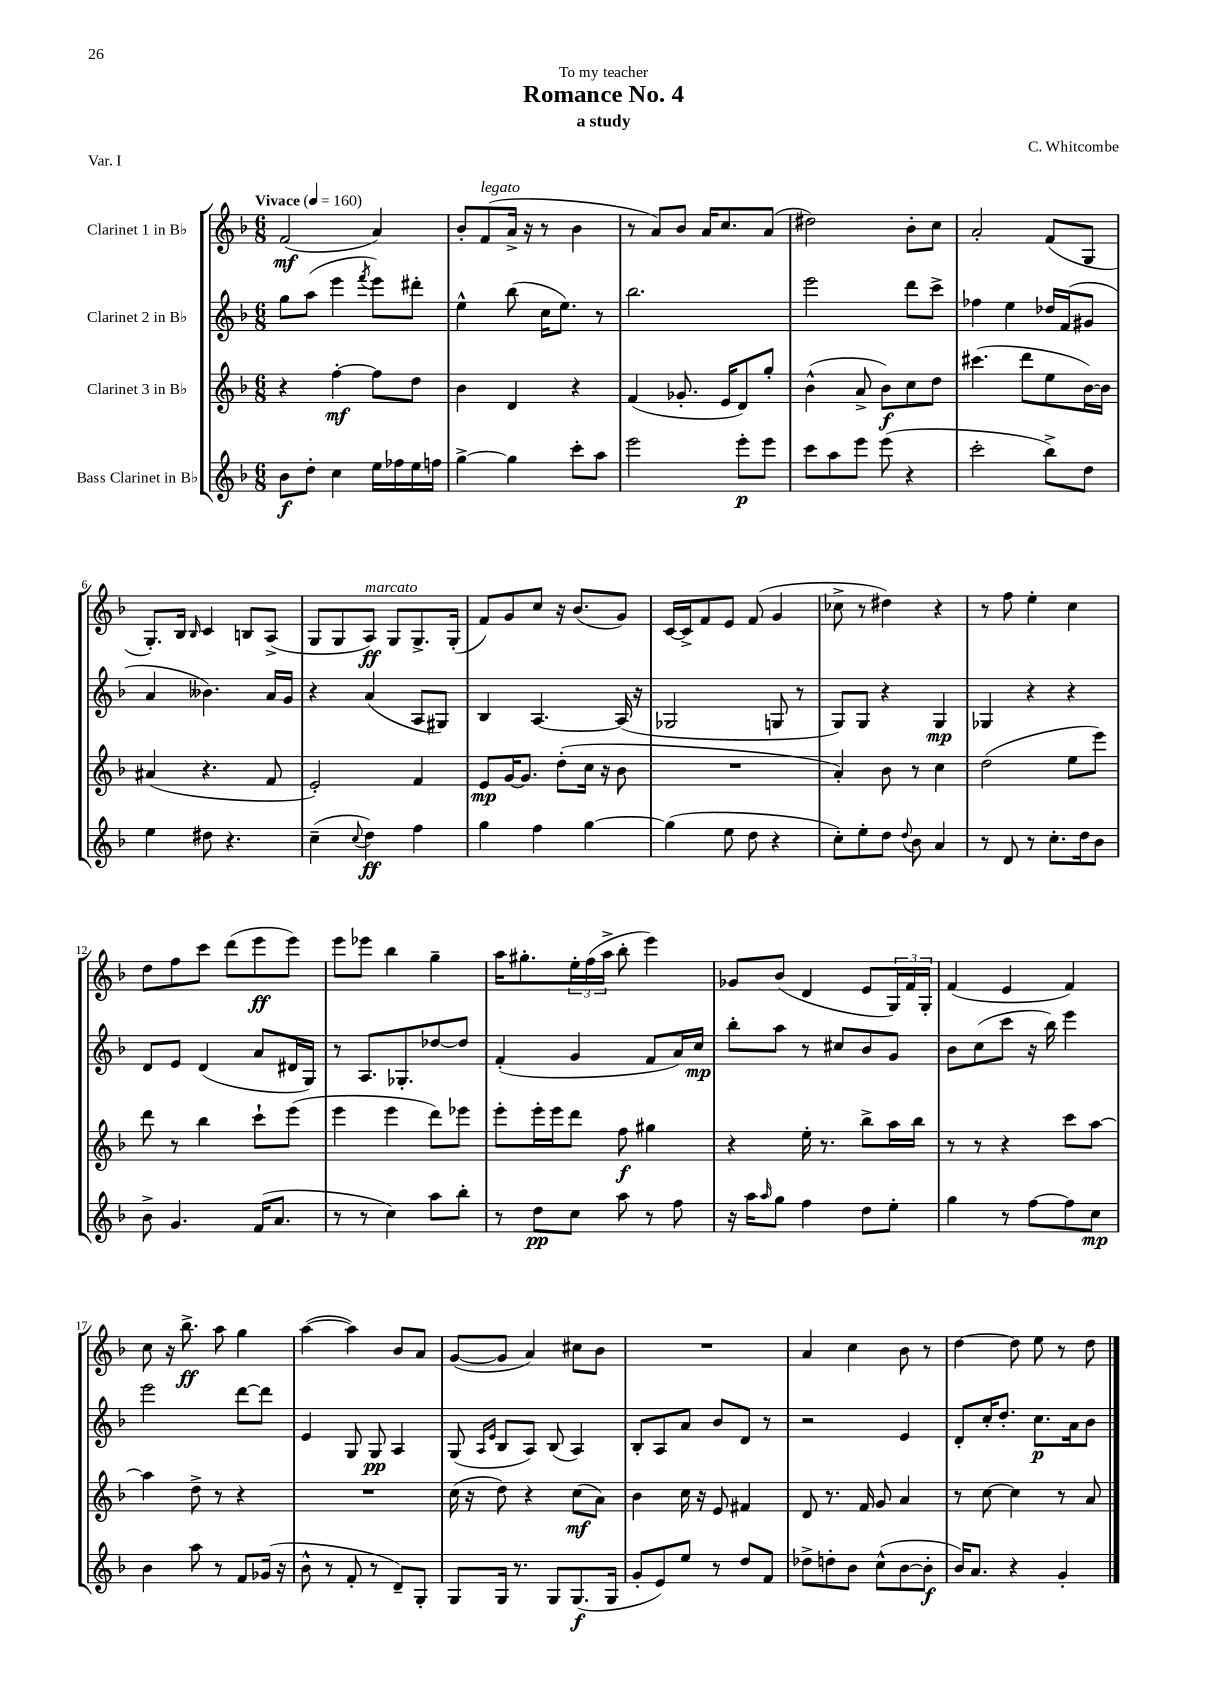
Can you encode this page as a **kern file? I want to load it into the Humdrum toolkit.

**kern	**dynam	**kern	**dynam	**kern	**dynam	**kern	**dynam
*part4	*part4	*part3	*part3	*part2	*part2	*part1	*part1
*staff4	*staff4	*staff3	*staff3	*staff2	*staff2	*staff1	*staff1
*I"Bass Clarinet in B♭	*	*I"Clarinet 3 in B♭	*	*I"Clarinet 2 in B♭	*	*I"Clarinet 1 in B♭	*
*clefG2	*	*clefG2	*	*clefG2	*	*clefG2	*
*k[b-]	*	*k[b-]	*	*k[b-]	*	*k[b-]	*
*M6/8	*	*M6/8	*	*M6/8	*	*M6/8	*
*MM160	*	*MM160	*	*MM160	*	*MM160	*
=1	=1	=1	=1	=1	=1	=1	=1
!	!	!	!	!	!	!LO:TX:a:B:t=Vivace	!
8b-\L	f	4r	.	8gg\L	.	(2f/	mf
8dd'\J	.	.	.	(8aa\J	.	.	.
4cc\	.	[4ff'\	mf	4eee\	.	.	.
.	.	.	.	8qfff/	.	.	.
16ee\LL	.	8ff\L]	.	8eee\L)	.	4a/)	.
16ff-X\	.	.	.	.	.	.	.
16ee\	.	8dd\J	.	8ddd#X'\J	.	.	.
16ffn\JJ	.	.	.	.	.	.	.
=2	=2	=2	=2	=2	=2	=2	=2
[4gg^\	.	4b-\	.	4ee^^\	.	8b-'/L	.
!	!	!	!	!	!	!LO:TX:a:i:t=legato	!
.	.	.	.	.	.	(8f/	.
4gg\]	.	4d/	.	(8bb-\	.	16a^/Jk	.
.	.	.	.	.	.	16r	.
.	.	.	.	16cc\KL	.	8r	.
.	.	.	.	8.ee\J)	.	.	.
8ccc'\L	.	4r	.	.	.	4b-\	.
8aa\J	.	.	.	8r	.	.	.
=3	=3	=3	=3	=3	=3	=3	=3
2eee\	.	(4f/	.	2.bb-\	.	8r	.
.	.	.	.	.	.	8a/L)	.
.	.	8.g-X'/	.	.	.	8b-/J	.
.	.	.	.	.	.	16a/KL	.
.	.	16e/KL	.	.	.	8.cc/	.
8eee'\L	p	8d/)	.	.	.	.	.
8eee\J	.	8gg'/J	.	.	.	(8a/J	.
=4	=4	=4	=4	=4	=4	=4	=4
8ccc\L	.	(4b-^^\	.	2eee\	.	2dd#X\)	.
8aa\	.	.	.	.	.	.	.
8eee\J	.	8a^/	.	.	.	.	.
(8eee\	.	8b-\L)	f	.	.	.	.
4r	.	8cc\	.	8ddd\L	.	8b-'\L	.
.	.	8dd\J	.	8ccc^\J	.	8cc\J	.
=5	=5	=5	=5	=5	=5	=5	=5
2ccc'\	.	(4.ccc#X\	.	4ff-X\	.	2a'/	.
.	.	.	.	4ee\	.	.	.
.	.	8ddd\L	.	.	.	.	.
8bb-^\L)	.	8ee\	.	16dd-X/LL	.	(8f/L	.
.	.	.	.	(16f/J	.	.	.
8dd\J	.	[16b-\L)	.	8g#X/J	.	8G/J	.
.	.	16b-\JJ]	.	.	.	.	.
!!LO:LB:g=z
=6	=6	=6	=6	=6	=6	=6	=6
4ee\	.	(4a#X/	.	4a/	.	8.G'/L)	.
.	.	.	.	.	.	16B-/Jk	.
.	.	.	.	.	.	16qqB-/	.
8dd#X\	.	4.r	.	4.b--X\)	.	4c/	.
4.r	.	.	.	.	.	.	.
.	.	.	.	.	.	8Bn/L	.
.	.	8f/	.	16a/LL	.	(8A^/J	.
.	.	.	.	16g/JJ	.	.	.
=7	=7	=7	=7	=7	=7	=7	=7
(4cc~\	.	2e'/)	.	4r	.	8G/L	.
.	.	.	.	.	.	8G/	.
8qqcc/	.	.	.	.	.	.	.
!	!	!	!	!	!	!LO:TX:a:i:t=marcato	!
4dd\)	ff	.	.	(4a/	.	8A/J)	ff
.	.	.	.	.	.	8G/L	.
4ff\	.	4f/	.	8A/L	.	8.G^/	.
.	.	.	.	8G#X/J)	.	.	.
.	.	.	.	.	.	(16G'/Jk	.
=8	=8	=8	=8	=8	=8	=8	=8
4gg\	.	8e/L	mp	4B-/	.	8f/L)	.
.	.	[16g/K	.	.	.	8g/	.
.	.	8.g/J]	.	.	.	.	.
4ff\	.	.	.	[4.A/	.	8cc/J	.
.	.	(8dd'\L	.	.	.	16r	.
.	.	.	.	.	.	(8.b-/L	.
[4gg\	.	16cc\Jk	.	.	.	.	.
.	.	16r	.	.	.	.	.
.	.	8b-\	.	(16A/]	.	8g/J)	.
.	.	.	.	16r	.	.	.
=9	=9	=9	=9	=9	=9	=9	=9
(4gg\]	.	2.r	.	2G-X/	.	[16c/LL	.
.	.	.	.	.	.	16c^/J]	.
.	.	.	.	.	.	8f/	.
8ee\	.	.	.	.	.	8e/J	.
8dd\	.	.	.	.	.	(8f/	.
4r	.	.	.	8Gn/	.	4g/	.
.	.	.	.	8r	.	.	.
=10	=10	=10	=10	=10	=10	=10	=10
8cc'\L)	.	4a'/)	.	8G/L)	.	8cc-X^\	.
8ee'\	.	.	.	8G/J	.	8r	.
8dd\J	.	8b-\	.	4r	.	4dd#X\)	.
8qqdd/	.	.	.	.	.	.	.
8b-\	.	8r	.	.	.	.	.
4a/	.	4cc\	.	4G/	mp	4r	.
=11	=11	=11	=11	=11	=11	=11	=11
8r	.	(2dd\	.	4G-X/	.	8r	.
8d/	.	.	.	.	.	8ff\	.
8r	.	.	.	4r	.	4ee'\	.
8.cc'\L	.	.	.	.	.	.	.
.	.	8ee\L	.	4r	.	4cc\	.
16dd\k	.	.	.	.	.	.	.
8b-\J	.	8eee\J)	.	.	.	.	.
!!LO:LB:g=z
=12	=12	=12	=12	=12	=12	=12	=12
8b-^\	.	8ddd\	.	8d/L	.	8dd\L	.
4.g/	.	8r	.	8e/J	.	8ff\	.
.	.	4bb-\	.	(4d/	.	8ccc\J	.
.	.	.	.	.	.	(8ddd\L	.
(16f/KL	.	8ccc`\L	.	8a/L	.	8eee\	ff
8.a/J	.	.	.	.	.	.	.
.	.	(8eee\J	.	16d#X/L	.	8eee\J)	.
.	.	.	.	16G/JJ)	.	.	.
=13	=13	=13	=13	=13	=13	=13	=13
8r	.	4eee\	.	8r	.	8eee\L	.
8r	.	.	.	8.A/L	.	8eee-X\J	.
4cc\)	.	4eee\	.	.	.	4bb-\	.
.	.	.	.	8.G-X'/	.	.	.
8aa\L	.	8ddd\L)	.	[8dd-X/	.	4gg~\	.
8bb-'\J	.	8eee-X\J	.	8dd-/J]	.	.	.
=14	=14	=14	=14	=14	=14	=14	=14
8r	.	8eee'\L	.	(4f'/	.	16aa\KL	.
.	.	.	.	.	.	8.gg#X'\	.
8dd\L	pp	16eee'\L	.	.	.	.	.
.	.	16eee\J	.	.	.	.	.
8cc\J	.	8ddd\J	.	4g/	.	24ee'\L	.
.	.	.	.	.	.	(24ff\	.
.	.	.	.	.	.	24aa^\JJ	.
8aa\	.	8ff\	f	.	.	8bb-'\	.
8r	.	4gg#X\	.	8f/L	.	4eee\)	.
8ff\	.	.	.	16a/L)	.	.	.
.	.	.	.	16cc/JJ	mp	.	.
=15	=15	=15	=15	=15	=15	=15	=15
16r	.	4r	.	8bb-'\L	.	8g-X/L	.
16aa\KL	.	.	.	.	.	.	.
16qqaa/	.	.	.	.	.	.	.
8gg\J	.	.	.	8aa\J	.	(8b-/J	.
4ff\	.	16ee'\	.	8r	.	4d/	.
.	.	8.r	.	.	.	.	.
.	.	.	.	8cc#X/L	.	.	.
8dd\L	.	8bb-^\L	.	8b-/	.	8e/L	.
8ee'\J	.	16aa\L	.	8g/J	.	24G/L)	.
.	.	.	.	.	.	24f/	.
.	.	16bb-\JJ	.	.	.	.	.
.	.	.	.	.	.	24G'/JJ	.
=16	=16	=16	=16	=16	=16	=16	=16
4gg\	.	8r	.	8b-\L	.	(4f/	.
.	.	8r	.	(8cc\	.	.	.
8r	.	4r	.	8ccc\J	.	4e/	.
[8ff\L	.	.	.	16r	.	.	.
.	.	.	.	16bb-\)	.	.	.
8ff\]	.	8ccc\L	.	4eee\	.	4f/)	.
8cc\J	mp	[8aa\J	.	.	.	.	.
!!LO:LB:g=z
=17	=17	=17	=17	=17	=17	=17	=17
4b-\	.	4aa\]	.	2eee\	.	8cc\	.
.	.	.	.	.	.	16r	.
.	.	.	.	.	.	8.bb-^\	ff
8aa\	.	8dd^\	.	.	.	.	.
8r	.	8r	.	.	.	8aa\	.
8f/L	.	4r	.	[8ddd\L	.	4gg\	.
(16g-X/Jk	.	.	.	8ddd\J]	.	.	.
16r	.	.	.	.	.	.	.
=18	=18	=18	=18	=18	=18	=18	=18
8b-^^\	.	2.r	.	4e/	.	([4aa\	.
8r	.	.	.	.	.	.	.
8f'/	.	.	.	8G/	.	4aa\])	.
8r	.	.	.	8G/	pp	.	.
8d~/L)	.	.	.	4A/	.	8b-/L	.
8G'/J	.	.	.	.	.	8a/J	.
=19	=19	=19	=19	=19	=19	=19	=19
8G/L	.	(16cc\	.	(8G/	.	([8g/L	.
.	.	16r	.	.	.	.	.
.	.	.	.	16qqA/LL	.	.	.
.	.	.	.	16qqe/JJ	.	.	.
16G/Jk	.	8dd\)	.	8B-/L	.	8g/J]	.
8.r	.	.	.	.	.	.	.
.	.	4r	.	8A/J)	.	4a/)	.
8G/L	.	.	.	(8B-/	.	.	.
(8.G/	f	(8cc\L	mf	4A/)	.	8cc#X\L	.
.	.	8a\J)	.	.	.	8b-\J	.
16G/Jk	.	.	.	.	.	.	.
=20	=20	=20	=20	=20	=20	=20	=20
8g'/L	.	4b-\	.	8B-'/L	.	2.r	.
8e/)	.	.	.	8A/	.	.	.
8ee/J	.	16cc\	.	8a/J	.	.	.
.	.	16r	.	.	.	.	.
8r	.	8e/	.	8b-/L	.	.	.
8dd/L	.	4f#X/	.	8d/J	.	.	.
8f/J	.	.	.	8r	.	.	.
=21	=21	=21	=21	=21	=21	=21	=21
8dd-X^\L	.	8d/	.	2r	.	4a/	.
8ddn'\	.	8.r	.	.	.	.	.
8b-\J	.	.	.	.	.	4cc\	.
.	.	16f/	.	.	.	.	.
(8cc^^\L	.	8g/	.	.	.	.	.
[8b-\	.	4a/	.	4e/	.	8b-\	.
8b-'\J]	f	.	.	.	.	8r	.
=22	=22	=22	=22	=22	=22	=22	=22
16b-/KL)	.	8r	.	8d'/L	.	[4dd\	.
8.a/J	.	.	.	.	.	.	.
.	.	[8cc\	.	16cc'/K	.	.	.
.	.	.	.	8.dd'/J	.	.	.
4r	.	4cc\]	.	.	.	8dd\]	.
.	.	.	.	8.cc\L	p	8ee\	.
4g'/	.	8r	.	.	.	8r	.
.	.	.	.	16a\k	.	.	.
.	.	8a/	.	8b-\J	.	8dd\	.
==	==	==	==	==	==	==	==
*-	*-	*-	*-	*-	*-	*-	*-
